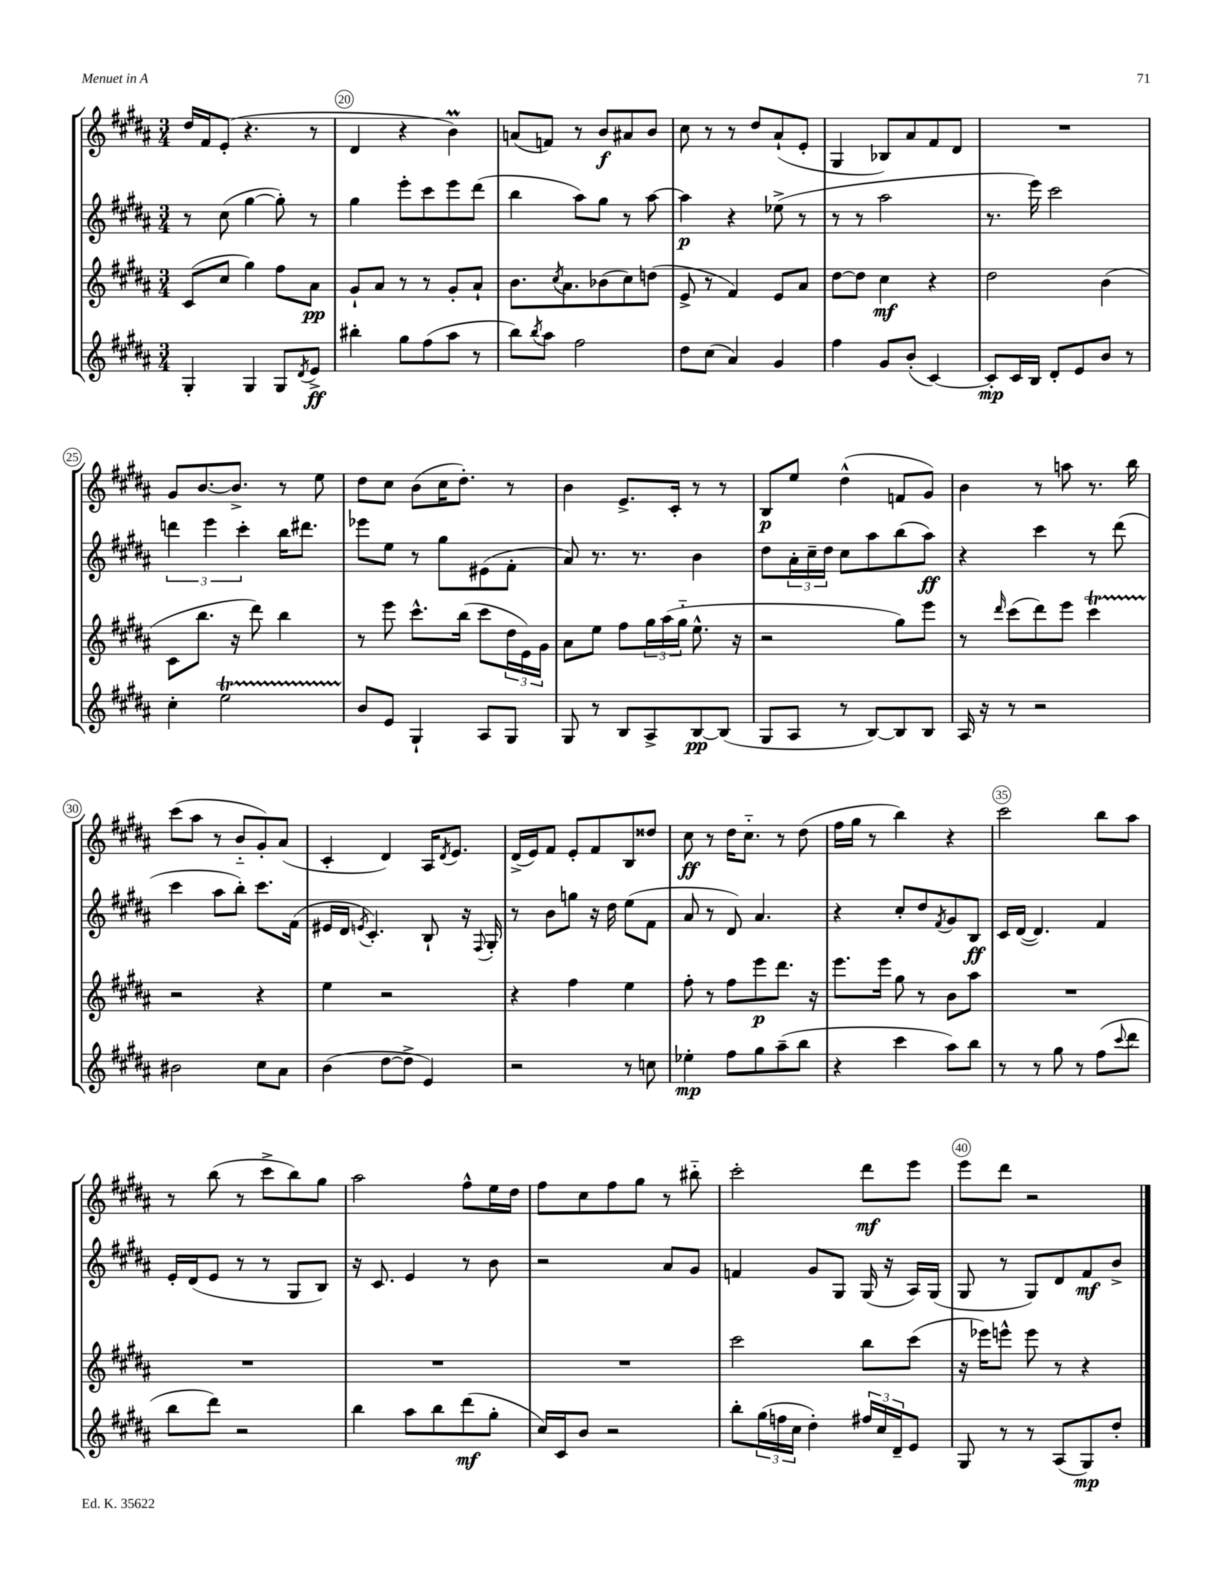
<<
\new StaffGroup <<
\new Staff = "s0" {
    \clef treble \key b \major \numericTimeSignature \time 3/4
    dis''16 fis'16 e'8-.( r4. r8 |
    dis'4 r4 b'4\prall) |
    a'8( f'8) r8 b'8\f ais'8 b'8 |
    cis''8 r8 r8 dis''8 ais'8-!( e'8-. |
    gis4 bes8) ais'8 fis'8 dis'8 |
    R2. |
    gis'8 b'8.~ b'8.-> r8 e''8 |
    dis''8 cis''8 b'8( cis''16 dis''8.-.) r8 |
    b'4 e'8.-> cis'16-. r8 r8 |
    b8\p e''8 dis''4-^( f'8 gis'8) |
    b'4 r8 a''8 r8. b''16 |
    cis'''8( ais''8 r8 b'8-_ gis'8-.) ais'8( |
    cis'4-. dis'4) ais16 \acciaccatura { dis'8 } e'8. |
    dis'16->( e'16) fis'8 e'8-. fis'8 b8 disis''8 |
    cis''8\ff r8 dis''16 cis''8.-_ r8 dis''8( |
    fis''16 gis''16 r8 b''4) r4 |
    cis'''2 b''8 ais''8 |
    r8 b''8( r8 cis'''8-> b''8) gis''8 |
    ais''2 fis''8-^ e''16 dis''16 |
    fis''8 cis''8 fis''8 gis''8 r8 bis''8-_ |
    cis'''2-. dis'''8\mf e'''8 |
    e'''8 dis'''8 r2 \bar "|." |
}
\new Staff = "s1" {
    \clef treble \key b \major \numericTimeSignature \time 3/4
    r8 cis''8( gis''4~ gis''8-.) r8 |
    gis''4 e'''8-. cis'''8 e'''8 dis'''8( |
    b''4 ais''8) gis''8 r8 ais''8~ |
    ais''4\p r4 ees''8->( r8 |
    r8 r8 ais''2 |
    r8. e'''16) cis'''2 |
    \tuplet 3/2 { d'''4 e'''4 cis'''4-. } b''16 dis'''8. |
    ees'''8 e''8 r8 gis''8 eis'8( fis'8-. |
    ais'8) r8. r8. b'4 |
    dis''8 \tuplet 3/2 { ais'16-. cis''16-- dis''16 } cis''8 ais''8 b''8( ais''8\ff) |
    r4 cis'''4 r8 dis'''8( |
    cis'''4 ais''8 b''8-.) cis'''8. fis'16( |
    eis'16 dis'16 \acciaccatura { e'8 } cis'4.-.) b8-! r16 \appoggiatura { fis8 } gis16-. |
    r8 b'8 g''8 r16 dis''16 e''8( fis'8 |
    ais'8 r8 dis'8) ais'4. |
    r4 cis''8-. dis''8 \acciaccatura { fis'8 } gis'8 b8\ff |
    cis'16 dis'16~( dis'4.) fis'4 |
    e'16-. dis'16( e'8 r8 r8 gis8 b8) |
    r16 cis'8. e'4 r8 b'8 |
    r2 ais'8 gis'8 |
    f'4 gis'8 gis8 gis16( r16 ais16) gis16( |
    gis8 r8 gis8) dis'8 fis'8\mf b'8-> \bar "|." |
}
\new Staff = "s2" {
    \clef treble \key b \major \numericTimeSignature \time 3/4
    cis'8( cis''8 gis''4) fis''8 ais'8\pp |
    gis'8-! ais'8 r8 r8 gis'8-. ais'8-! |
    b'8. \acciaccatura { cis''8 } ais'8. bes'8( cis''8) d''8( |
    e'8-> r8 fis'4) e'8 ais'8 |
    dis''8~ dis''8 cis''4\mf r4 |
    dis''2 b'4( |
    cis'8 b''8. r16 dis'''8) b''4 |
    r8 e'''8 cis'''8.-^ b''16( cis'''8 \tuplet 3/2 { dis''16 e'16) gis'16 } |
    ais'8 e''8 fis''8 \tuplet 3/2 { gis''16 ais''16( gis''16-_ } e''8.-^ r16 |
    r2 gis''8) e'''8 |
    r8 \grace { dis'''16 } cis'''8( dis'''8) e'''8 cis'''4\startTrillSpan |
    r2\stopTrillSpan r4 |
    e''4 r2 |
    r4 fis''4 e''4 |
    fis''8-. r8 fis''8 e'''8\p dis'''8. r16 |
    e'''8. e'''16 gis''8 r8 b'8 ais''8 |
    R2. |
    R2. |
    R2. |
    R2. |
    cis'''2 b''8 cis'''8( |
    r16 ees'''16) e'''8-^ e'''8 r8 r4 \bar "|." |
}
\new Staff = "s3" {
    \clef treble \key b \major \numericTimeSignature \time 3/4
    gis4-. gis4 gis8 \acciaccatura { dis'8 } e'8->\ff |
    bis''4-. gis''8 fis''8( ais''8 r8 |
    b''8) \acciaccatura { b''8 } ais''8 fis''2 |
    dis''8 cis''8( ais'4) gis'4 |
    fis''4 gis'8 b'8-.( cis'4~) |
    cis'8-.\mp cis'16 b16 dis'8-. e'8 b'8 r8 |
    cis''4-. e''2\startTrillSpan |
    b'8\stopTrillSpan e'8 gis4-! ais8 gis8 |
    gis8 r8 b8 ais8-> b8~\pp b8( |
    gis8 ais8 r8 b8~) b8 b8 |
    ais16 r16 r8 r2 |
    bis'2 cis''8 ais'8 |
    b'4( dis''8~ dis''8-> e'4) |
    r2 r8 c''8 |
    ees''4-.\mp fis''8 gis''8 ais''8--( b''8 |
    r4 cis'''4 ais''8) b''8 |
    r8 r8 gis''8 r8 fis''8( \appoggiatura { cis'''8 } dis'''8 |
    b''8 dis'''8) r2 |
    b''4 ais''8 b''8 dis'''8\mf( gis''8-. |
    cis''16) cis'16 b'8 r2 |
    b''8-. \tuplet 3/2 { gis''16( f''16 cis''16 } dis''4-.) \tuplet 3/2 { fis''16 cis''16 dis'16-- } e'8 |
    gis8 r8 r8 ais8( gis8\mp) dis''8-. \bar "|." |
}
>>
>>
\layout { \context { \Score currentBarNumber = #19 \override BarNumber.break-visibility = ##(#f #t #t) barNumberVisibility = #(every-nth-bar-number-visible 5) \override BarNumber.stencil = #(make-stencil-circler 0.1 0.3 ly:text-interface::print) } }
